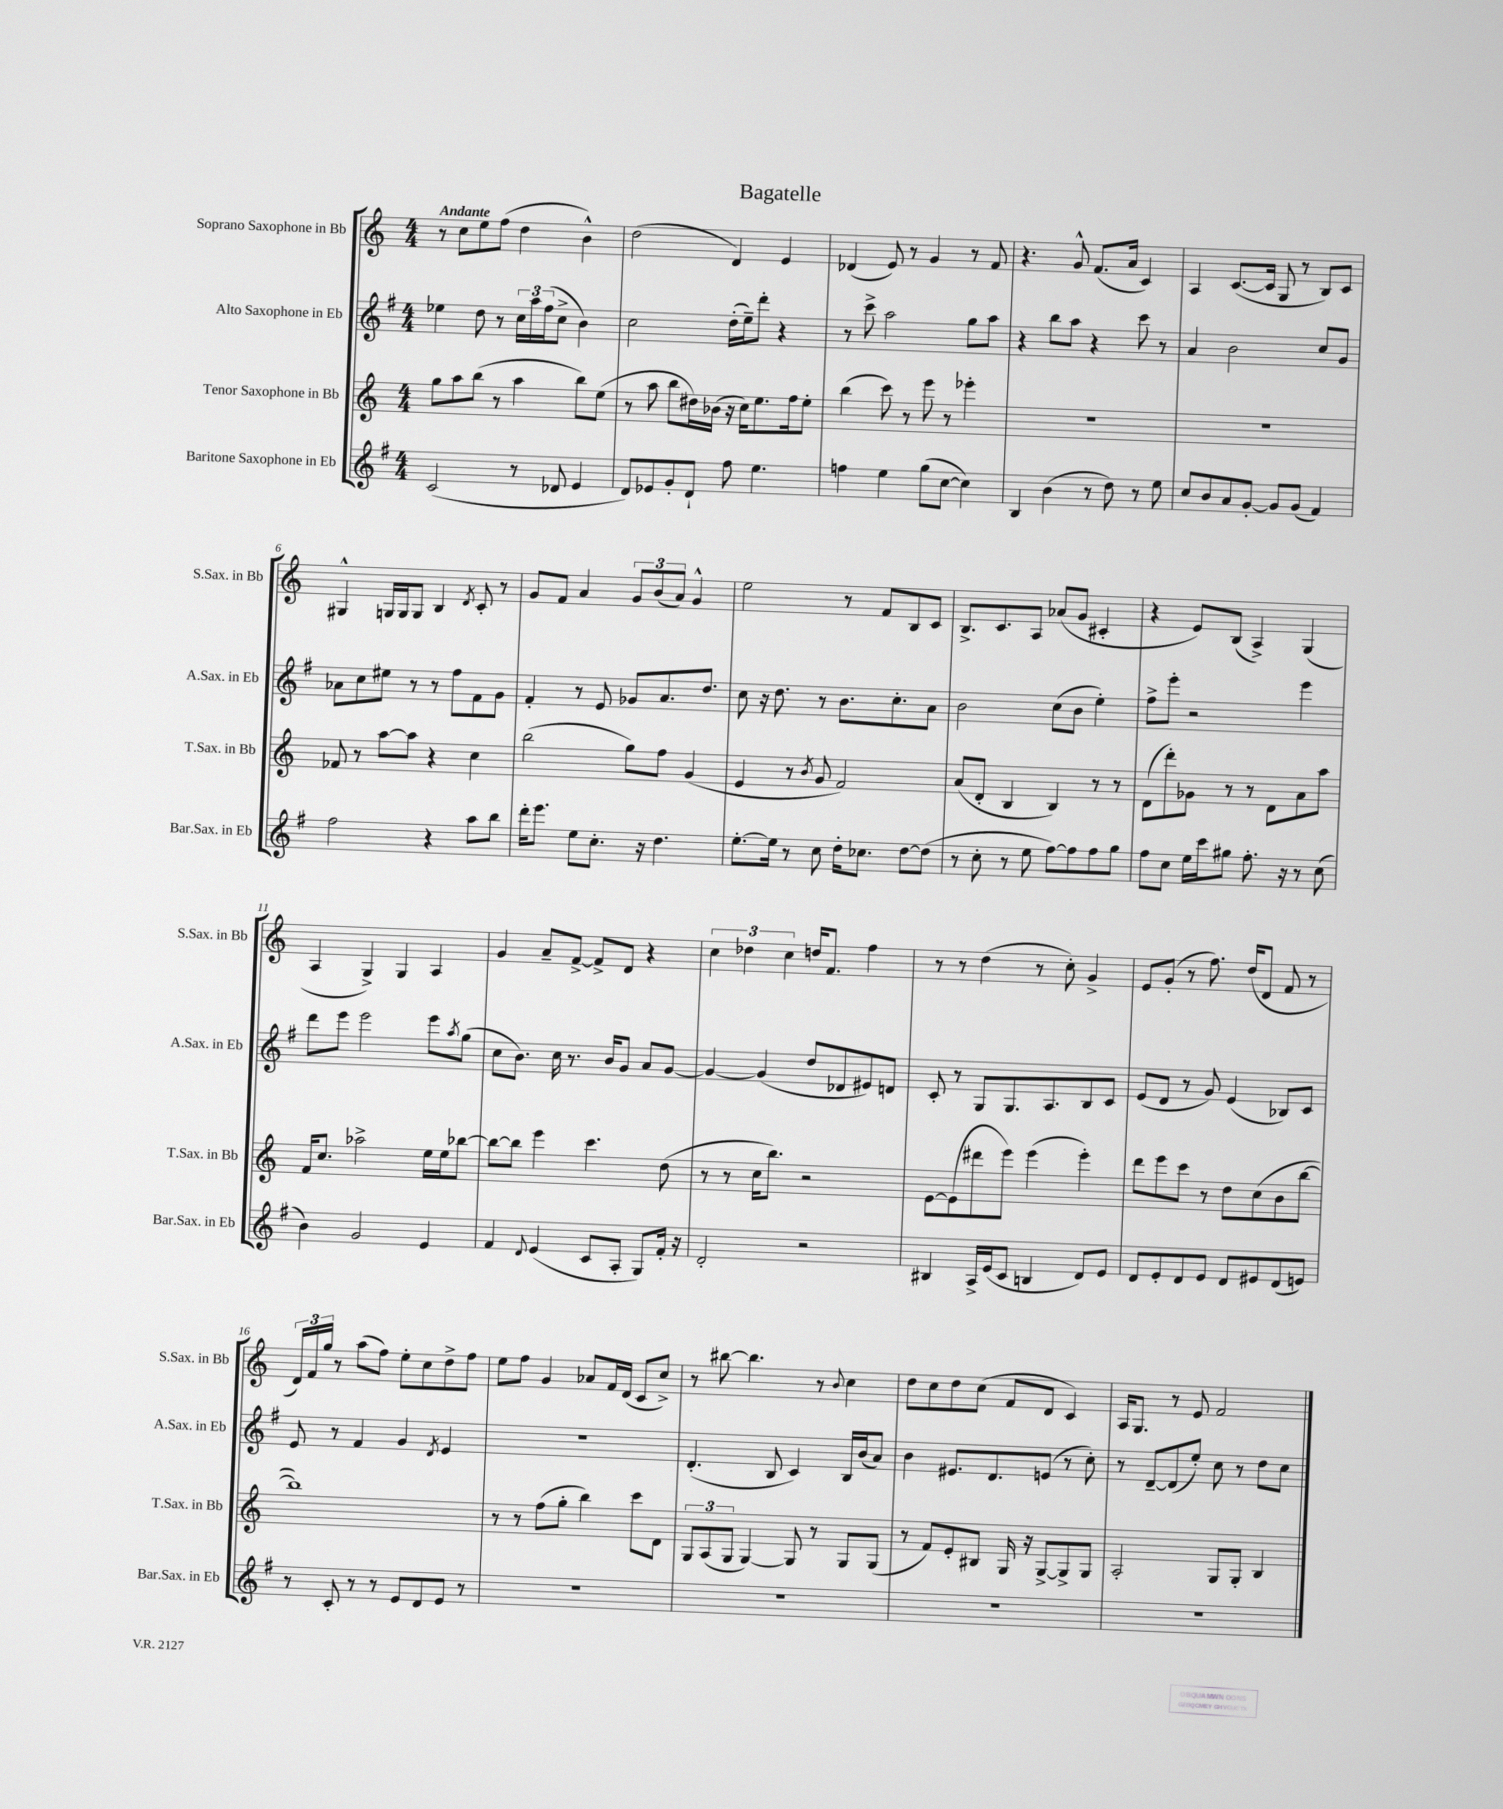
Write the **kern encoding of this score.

**kern	**kern	**kern	**kern
*staff4	*staff3	*staff2	*staff1
*clefG2	*clefG2	*clefG2	*clefG2
*k[f#]	*k[]	*k[f#]	*k[]
*M4/4	*M4/4	*M4/4	*M4/4
(2c	8gg	4ee-	8r
.	8aa	.	8cc
.	(8bb	8dd	8ee
.	8r	8r	(8ff
8r	4aa	24cc	4dd
.	.	24aa	.
.	.	(24ff#	.
8d-	.	8cc^	.
4e	8bb)	4b)	4b^^)
.	(8ee	.	.
=	=	=	=
8d)	8r	2cc	(2dd
8e-	8aa	.	.
8g'	8bb	.	.
8d`	16dd#)	.	.
.	(16b-	.	.
8ff#	16r	(16dd'	4d)
.	16cc)	16ee~)	.
4.ee	8.ee	8ddd'	.
.	.	4r	4e
.	16ff	.	.
.	8ee'	.	.
=	=	=	=
4ff	(4bb	8r	(4d-
.	.	8ccc^	.
4ee	8ccc)	2aa	8e)
.	8r	.	8r
(8gg	8eee	.	4g
[8cc	8r	.	.
4cc])	4eee-'	8gg	8r
.	.	8aa	8f
=	=	=	=
4B	1r	4r	4.r
(4b	.	8bb	.
.	.	8aa	8g^^
8r	.	4r	(8.f
8dd)	.	.	.
.	.	.	16a
8r	.	8ccc	4c)
8ee	.	8r	.
=	=	=	=
8cc	1r	4a	4A
8b	.	.	.
8a	.	2b	([8.c
[8g'	.	.	.
.	.	.	16c]
8g]	.	.	8G
(8g	.	.	8r
4f#)	.	8cc	8B)
.	.	8g	8c
=	=	=	=
2ff#	8f-	8a-	4G#^^
.	8r	8cc	.
.	[8aa	8ee#	16G
.	.	.	16G
.	8aa]	8r	8G
4r	4r	8r	4B
.	.	8ff#	.
.	.	.	8qd
8aa	4cc	8f#	8c'
8bb	.	8g	8r
=	=	=	=
16ddd'	(2bb	4f#'	8g
8.eee	.	.	.
.	.	.	8f
8ee	.	8r	4a
8.cc'	.	8e	.
.	8gg)	8g-	12g
16r	.	.	.
.	.	.	(12b
4.dd	8ff	8.a	.
.	.	.	12a)
.	(4g	.	4g^^
.	.	8.dd	.
=	=	=	=
[8.ee'	4e	8cc	2ee
.	.	16r	.
16ee]	.	8.dd	.
8r	8r	.	.
.	8qb	.	.
8cc	8g	8r	.
16dd'	2f)	8.b	8r
8.cc-	.	.	.
.	.	.	8f
.	.	8.cc'	.
[8dd	.	.	8B
(8dd]	.	8a	8c
=	=	=	=
8r	(8a	2b	8.B^
8cc'	8d'	.	.
.	.	.	8.c
8r	4B	.	.
8ee	.	.	8A
[8ff#)	4B)	(8cc	(8a-
8ff#]	.	8b	8g
8ff#	8r	4ee')	4c#'
8gg	8r	.	.
=	=	=	=
8ff#	(8d	8ff#^	4r
8cc	8ddd')	8eee'	.
16ee	8g-	2r	8e)
16ccc	.	.	.
8gg#	8r	.	(8B
8.ff#'	8r	.	4A^)
.	8d	.	.
16r	.	.	.
8r	8a	4eee	(4G
(8cc	8aa	.	.
=	=	=	=
4b)	16f	8ddd	4A
.	8.cc	.	.
.	.	8eee	.
2g	2aa-^	2eee	4G^)
.	.	.	4G
4e	16ee	8eee	4A
.	16ee	.	.
.	.	8qaa	.
.	[8bb-	(8gg	.
=	=	=	=
4f#	8bb-_	8cc	4g
.	8bb-]	8.b)	.
8qqd	.	.	.
(4e	4eee	.	8a~
.	.	16cc	.
.	.	8.r	[8f^
8c	4.ccc	.	8f^]
.	.	16b	.
8A'	.	8g	8d
8G)	.	8a	4r
16f#'	(8dd	[8g	.
16r	.	.	.
=	=	=	=
2d'	8r	4g_	6cc
.	8r	.	.
.	.	.	6dd-
.	16cc	(4g]	.
.	8.bb)	.	.
.	.	.	6cc
2r	2r	8dd	16dd
.	.	.	8.f
.	.	8d-	.
.	.	8e#)	4ff
.	.	8d	.
=	=	=	=
4B#	[8e	8c'	8r
.	(8e]	8r	8r
16A^	8ddd#	8G	(4dd
(16e	.	.	.
8c	8eee)	8.G	.
4B	(4eee	.	8r
.	.	8.A	.
.	.	.	8cc')
8d)	4eee')	8B	4g^
8e	.	8c	.
=	=	=	=
8d	8ddd	(8e	8e
8e'	8eee	8d	(8g'
8d	8ccc	8r	8r
8e	8r	8g)	8.ff)
8d	8dd	(4e	.
.	.	.	(16dd
8e#	(8cc	.	8d
(8d	8b	8B-)	8f
8e)	[8bb	8c	8r
=	=	=	=
8r	1bb])	8e	24d)
.	.	.	24f
.	.	.	24gg
8c'	.	8r	8r
8r	.	4f#	(8aa
8r	.	.	8ff)
8e	.	4g	8ee'
8d	.	.	8cc
.	.	8qd	.
8e	.	4e	8dd^
8r	.	.	8ff
=	=	=	=
1r	8r	1r	8ee
.	8r	.	8ff
.	(8ff	.	4g
.	8gg'	.	.
.	4bb)	.	8a-
.	.	.	16f
.	.	.	(16d
.	8ccc	.	8c
.	8d	.	8cc^)
=	=	=	=
1r	12G	(4.d'	8r
.	(12A	.	.
.	.	.	[8bb#
.	12G	.	.
.	[4G)	.	4.bb#]
.	.	8B	.
.	8G]	4c)	.
.	8r	.	8r
.	.	.	8qqb
.	8G	16B	4cc
.	.	(16b	.
.	(8G	8a)	.
=	=	=	=
1r	8r	4b	8dd
.	8f)	.	8cc
.	8e'	8.e#	8dd
.	8B#	.	(8cc
.	.	8.d	.
.	16G	.	8f
.	16r	.	.
.	[8G^	(8e	8d
.	8G^]	8r	4c)
.	8G	8cc')	.
=	=	=	=
1r	2A'	8r	16A
.	.	.	8.G
.	.	[8d~	.
.	.	(8d]	8r
.	.	8ee')	8e
.	8G	8cc	2f
.	8G'	8r	.
.	4B	8dd	.
.	.	8cc	.
==	==	==	==
*-	*-	*-	*-
